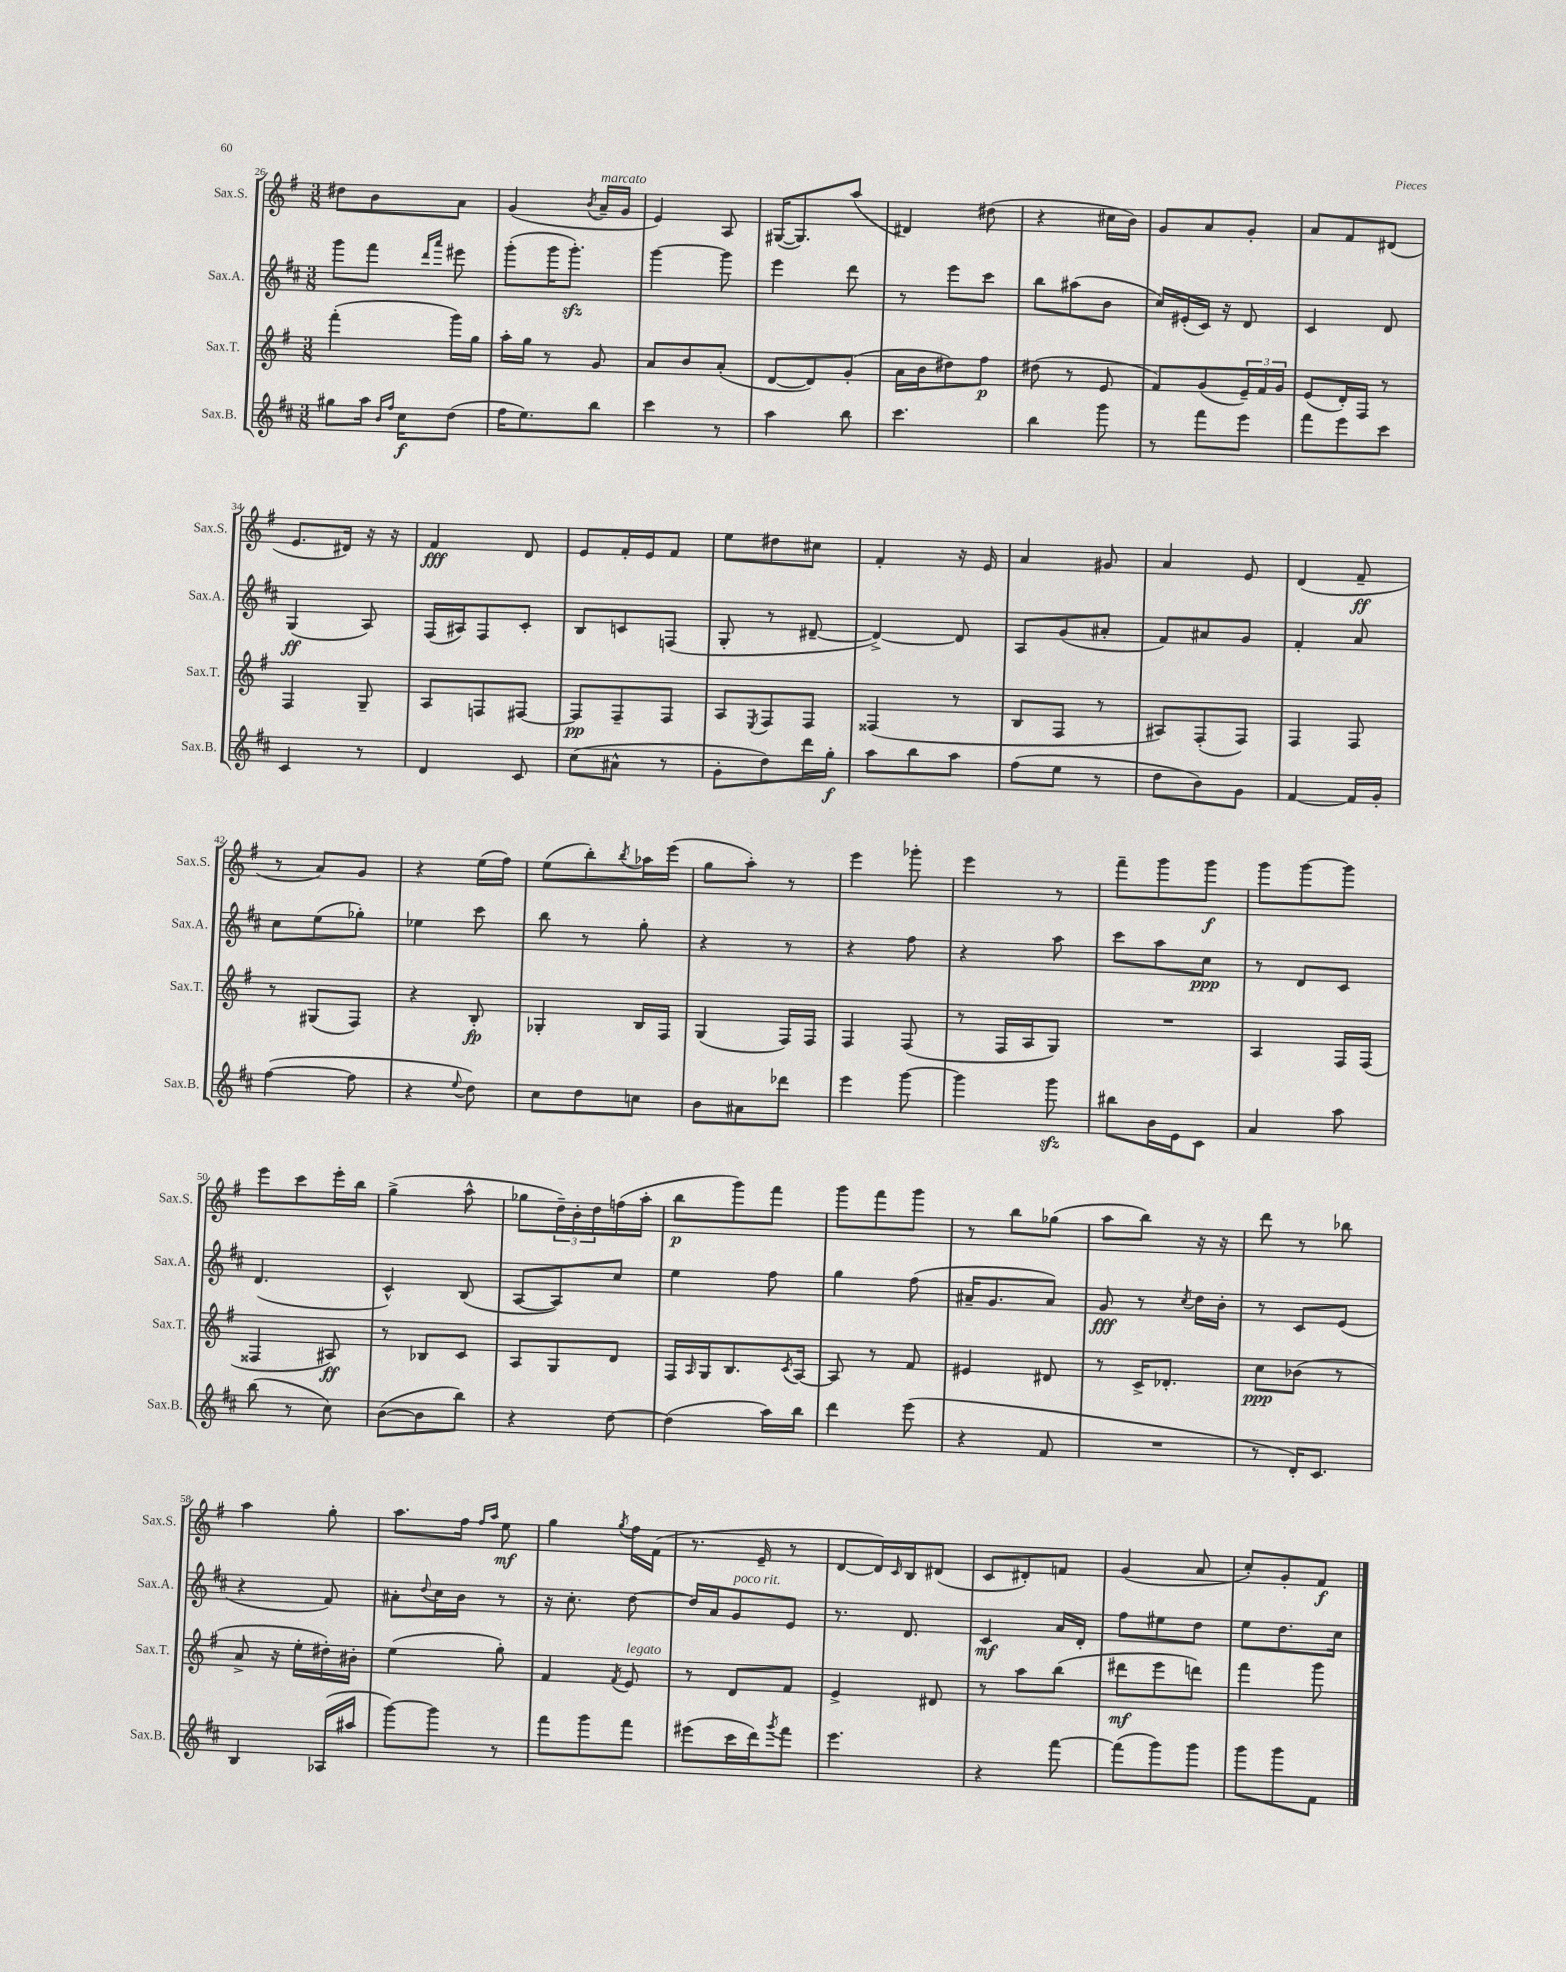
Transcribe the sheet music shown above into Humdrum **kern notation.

**kern	**kern	**kern	**kern
*staff4	*staff3	*staff2	*staff1
*clefG2	*clefG2	*clefG2	*clefG2
*k[f#c#]	*k[f#]	*k[f#c#]	*k[f#]
*M3/8	*M3/8	*M3/8	*M3/8
8gg#	(4fff#'	8ggg	8dd#
16aa	.	8fff#	8b
16qqb	.	.	.
16qqff#	.	.	.
16cc#	.	.	.
.	.	16qqddd	.
.	.	16qqaaa	.
(8dd	16ggg)	8eee#	8a
.	16gg	.	.
=	=	=	=
16ff#	16aa'	(8ggg'	(4g
8.ee)	16gg	.	.
.	8r	16ggg	.
.	.	8.ggg')	.
.	.	.	8qb
8bb	8g	.	16a~
.	.	.	16g
=	=	=	=
4ccc#	8a	[4ggg	4e)
.	8b	.	.
8r	(8a'	8ggg]	8A
=	=	=	=
4aa	[8d	4eee	([16G#
.	.	.	8.G#])
.	8d])	.	.
8bb	(8g'	8ddd	(8aa
=	=	=	=
4.ccc#	16a	8r	4d#)
.	16b	.	.
.	8dd#)	8eee	.
.	8ff#	8ccc#	(8dd#
=	=	=	=
4bb	(8dd#	8bb	4r
.	8r	(8aa#	.
8ggg	8e	8b	16cc#
.	.	.	16b)
=	=	=	=
8r	8f#)	16cc#)	8g
.	.	(16e#'	.
8fff#	(8g	16c#)	8a
.	.	16r	.
8eee	24e~)	8d	8g'
.	24f#	.	.
.	24g	.	.
=	=	=	=
8fff#	(8e	4c#	8a
8eee	16d')	.	8f#
.	16F#	.	.
8ccc#	8r	8d	(8d#
=	=	=	=
4c#	4F#	(4G	8.e
.	.	.	16d#)
8r	8G~	8A)	16r
.	.	.	16r
=	=	=	=
4d	8A	(16F#	4f#
.	.	16A#)	.
.	8F	8F#	.
8c#	[8F#	8c#'	8d
=	=	=	=
(8cc#	8F#]	8B	8e
8a#^^	8F#~	8c	16f#'
.	.	.	16e
8r	8F#	(8F	8f#
=	=	=	=
8g'	8A	8G'	8ee
.	8qE	.	.
8dd)	8F#	8r	8dd#
16ddd	8F#	[8d#~	8cc#
16gg'	.	.	.
=	=	=	=
8aa	(4F##	4d#^_)	4f#'
8bb	.	.	.
8aa	8r	8d#]	16r
.	.	.	16e
=	=	=	=
(8ff#	8B	8A	4a
8ee	8F#	(8g	.
8r	8r	8a#'	8g#
=	=	=	=
8dd	8A#)	8f#)	4a
8b)	(8F#'	8a#	.
8g	8F#)	8g	8e
=	=	=	=
[4f#	4F#	4f#'	(4d
16f#]	8F#	8a	8f#~
16g'	.	.	.
=	=	=	=
([4ff#	8r	8cc#	8r
.	(8G#	(8ee	8a)
8ff#]	8F#)	8gg-')	8g
=	=	=	=
4r	4r	4ee-	4r
8qqee	.	.	.
8dd)	8B'	8ccc#	(16ee
.	.	.	16ff#)
=	=	=	=
8cc#	4G-'	8bb	(8ee
8dd	.	8r	8bb')
.	.	.	8qbb
8cc	16B	8gg'	16aa-
.	16F#	.	(16eee
=	=	=	=
8b	(4G	4r	8gg
8a#	.	.	8aa')
8ddd-	16F#)	8r	8r
.	16F#	.	.
=	=	=	=
4eee	4F#	4r	4eee
[8ggg	(8F#	8ff#	8ggg-'
=	=	=	=
4ggg]	8r	4r	4eee
.	16F#	.	.
.	16A	.	.
8ggg	8G)	8aa	8r
=	=	=	=
8bb#	4.r	8ccc#	8fff#~
16b	.	8aa	8ggg
16e	.	.	.
8c#	.	8cc#	8ggg
=	=	=	=
4a	4A	8r	8ggg
.	.	8d	[8ggg
8aa	16F#	8c#	8ggg]
.	(16F#	.	.
=	=	=	=
(8bb	4F##	(4.d	8eee
8r	.	.	8ccc
8cc#)	8A#)	.	16eee'
.	.	.	16bb
=	=	=	=
([8b	8r	4c#^^)	(4gg^
8b]	8B-	.	.
8bb)	8c	(8B	8aa^^
=	=	=	=
4r	8A	[8A	8gg-
.	8G	8A])	24dd~)
.	.	.	24b'
.	.	.	24dd
[8dd	8d	8cc#	(16ff
.	.	.	16aa'
=	=	=	=
(4dd]	16F#	4ee	8bb
.	16qqA	.	.
.	16G	.	.
.	8.B	.	8ggg)
16aa)	.	8ff#	8fff#
.	8qc	.	.
16bb	[16A	.	.
=	=	=	=
4ddd	8A]	4gg	8ggg
.	8r	.	8fff#
(8eee	8f#	(8ff#	8ggg
=	=	=	=
4r	4e#	16a#~	8r
.	.	8.g	.
.	.	.	8bb
8f#	8d#	8a#)	(8gg-
=	=	=	=
4.r	8r	8g	8aa
.	16c^	8r	8bb)
.	8.d-'	.	.
.	.	8qcc#	.
.	.	16dd	16r
.	.	16b'	16r
=	=	=	=
8r	8cc	8r	8ddd
16d')	(8b-	8c#	8r
8.c#	.	.	.
.	8r	(8e	8bb-
=	=	=	=
4B	8a^	4r	4aa
.	16r	.	.
.	16ee'	.	.
(16A-	16dd#')	8f#)	8gg'
16aa#	16b#'	.	.
=	=	=	=
[8ggg)	(4ee	8a#'	8.aa
.	.	8qqdd	.
8ggg]	.	16cc#	.
.	.	16b	16ff#
.	.	.	16qqff#
.	.	.	16qqaa
8r	8gg')	8r	8ee
=	=	=	=
8fff#	4f#	16r	4gg
.	.	8.cc#'	.
8ggg	.	.	.
.	8qf#	.	8qgg
8fff#	8e	[8dd	16ff#
.	.	.	(16f#
=	=	=	=
(8eee#	8r	16dd]	8.r
.	.	16a	.
16ccc#	8d	8g	.
16ddd)	.	.	16e~
8qggg	.	.	.
8fff#	8f#	8e	8r
=	=	=	=
4.eee	4e^	8.r	[8d
.	.	.	16d])
.	.	.	16qqc
.	.	8.d	16B
.	8d#	.	(8d#
=	=	=	=
4r	8r	4c#	8c
.	8aa	.	8d#')
[8fff#	(8bb	16a	8f
.	.	16d'	.
=	=	=	=
(8fff#]	8ddd#	8ff#	(4g
8ggg)	8eee	8ee#	.
8ggg	8ddd)	8dd	8a
=	=	=	=
8ggg	4fff#	8ee	8cc')
8ggg	.	8.dd	8g'
8f#	8ggg	.	8f#
.	.	16cc#	.
==	==	==	==
*-	*-	*-	*-
